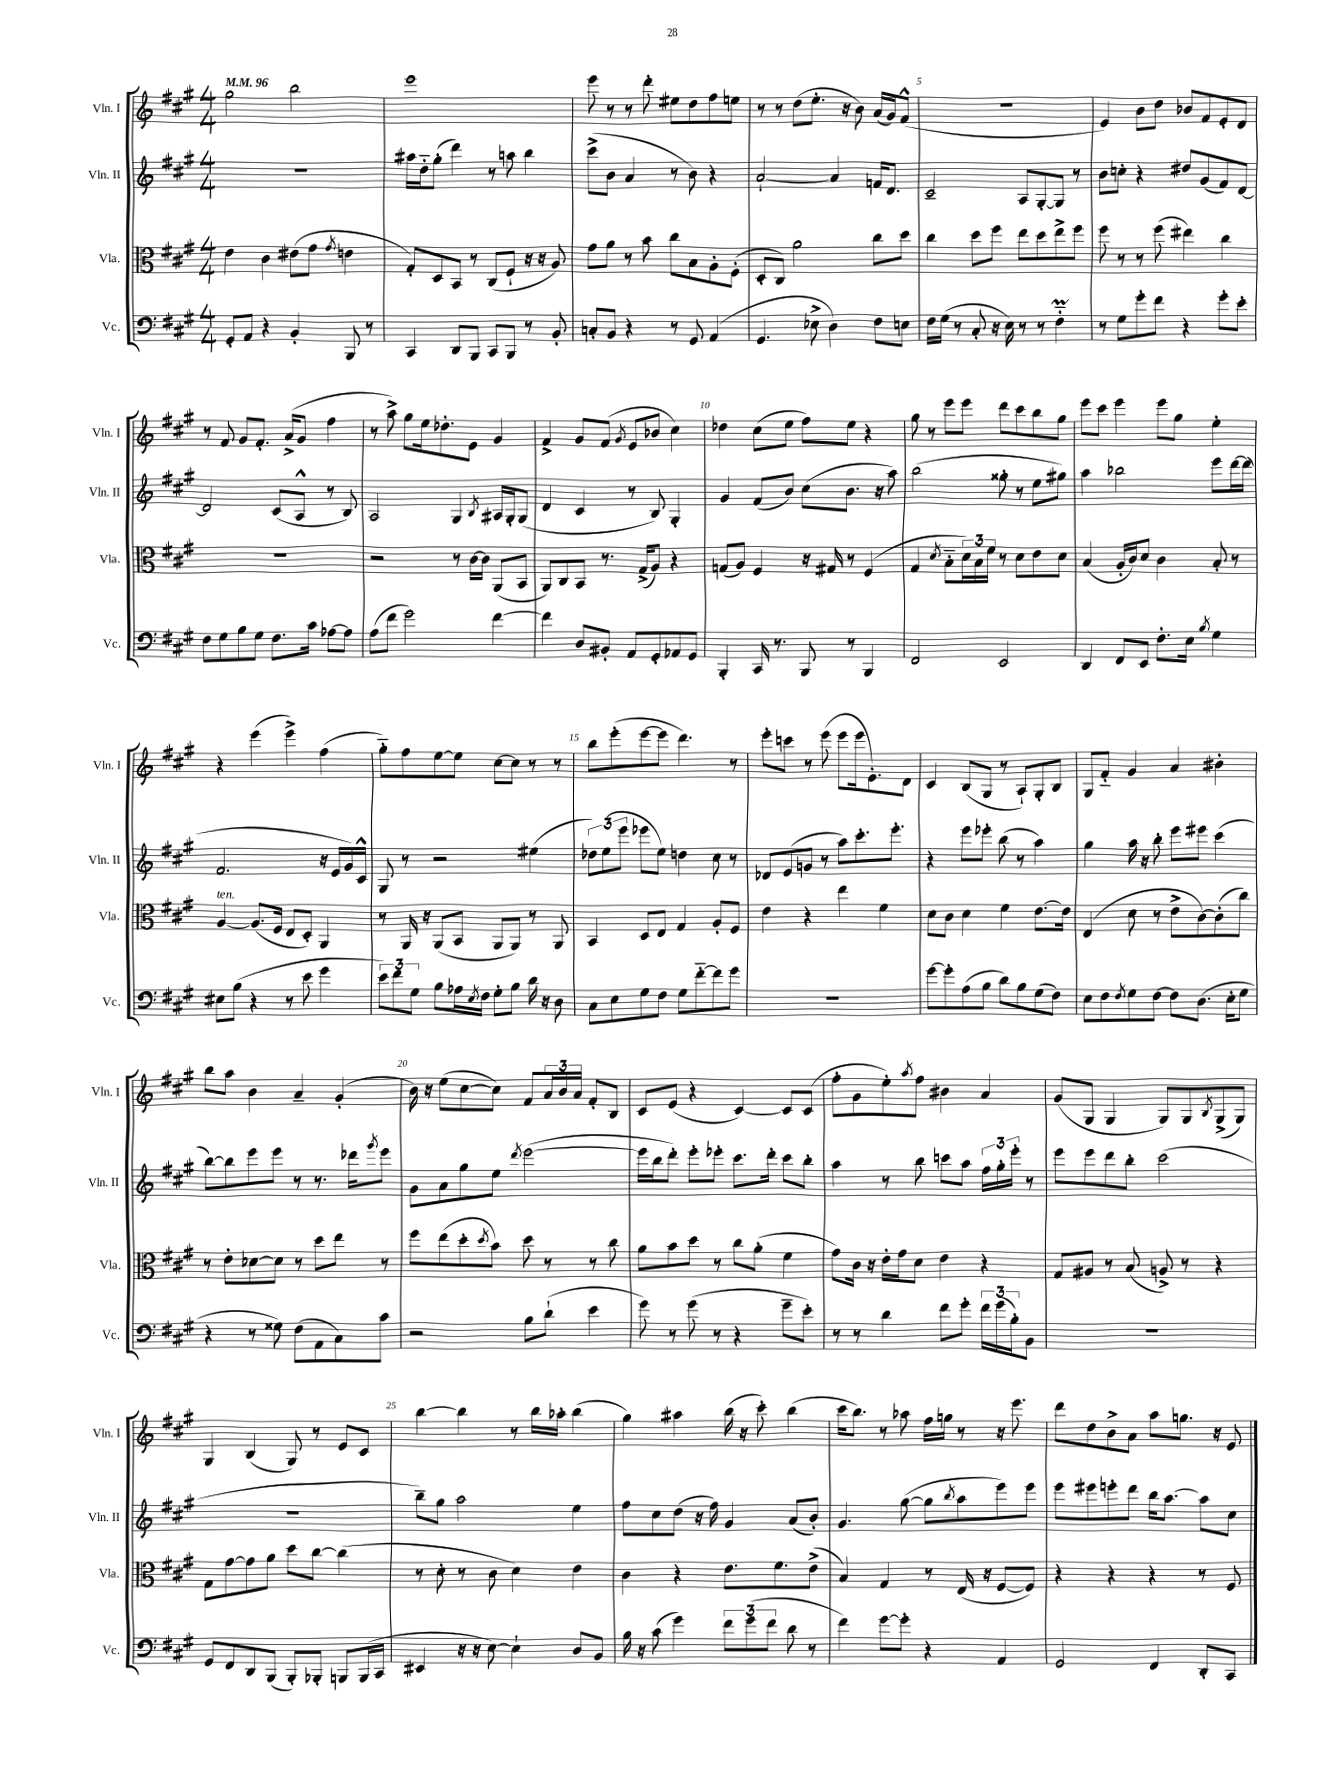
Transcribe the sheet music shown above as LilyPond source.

<<
\new StaffGroup <<
\new Staff = "s0" \with { instrumentName = "Vln. I" shortInstrumentName = "Vln. I" } {
    \clef treble \key a \major \numericTimeSignature \time 4/4 \tempo 4 = 96
    gis''2 b''2 |
    e'''1 |
    e'''8 r8 r8 d'''8-. eis''8 d''8 fis''8 e''8 |
    r8 r8 d''8( e''8.-. r16 b'8) a'16( gis'16) fis'8-^( |
    R1 |
    e'4) b'8 d''8 bes'8 fis'8 e'8-. d'8 |
    r8 fis'8 gis'8 fis'8.-. a'16->( gis'8 fis''4 |
    r8 a''8->) gis''8 e''16 des''8.-. e'8 gis'4 |
    fis'4-> gis'8 fis'8( \acciaccatura { gis'8 } e'8 bes'8 cis''4) |
    des''4 cis''8( e''8 fis''8) e''8 r4 |
    gis''8 r8 e'''8 e'''8 d'''8 cis'''8 b''8 gis''8 |
    e'''8 cis'''8 e'''4 e'''8 gis''8 e''4-. |
    r4 e'''4( e'''4->) fis''4( |
    gis''8-_) fis''8 e''8~ e''8 cis''8~ cis''8 r8 r8 |
    b''8 e'''8-.( e'''8~ e'''8 d'''4.) r8 |
    e'''8-. c'''8 r8 e'''8( e'''8 e'''16 e'8.-.) d'8 |
    cis'4 b8( gis8 r8 a8-!) gis8-. b8 |
    gis8 fis'8-_ gis'4 a'4 bis'4-. |
    b''8 a''8 b'4 a'4-- gis'4-.( |
    b'16) r16 e''8( cis''8~ cis''8) fis'8 \tuplet 3/2 { a'16 b'16 a'16 } fis'8-. b8 |
    cis'8 e'8( r4 cis'4~) cis'8 cis'8( |
    fis''8-. gis'8 e''8-.) \acciaccatura { a''8 } fis''8 bis'4 a'4 |
    gis'8( gis8 gis4 gis8) gis8 \acciaccatura { b8 } gis8->( gis8) |
    gis4 b4( gis8) r8 e'8 cis'8 |
    b''4~ b''4 r8 b''16 aes''16-. b''4( |
    gis''4) ais''4 b''16( r16 cis'''8-.) b''4( |
    cis'''16 b''8.) r8 aes''8 fis''16 g''16 r8 r16 e'''8. |
    d'''8 d''8 b'8-> a'8 a''8 g''8. r16 e'8 \bar "|." |
}
\new Staff = "s1" \with { instrumentName = "Vln. II" shortInstrumentName = "Vln. II" } {
    \clef treble \key a \major \numericTimeSignature \time 4/4
    R1 |
    ais''16 d''16-_ gis''8-.( d'''4) r8 a''8 b''4 |
    cis'''8->( b'8 a'4 r8 b'8) r4 |
    a'2~-! a'4 f'16 d'8. |
    cis'2-- a8 gis8~-. gis8 r8 |
    b'8 c''8-. r4 dis''8 gis'8( fis'8) d'8~ |
    d'2 cis'8( a8-^ r8 b8) |
    a2 gis4 \acciaccatura { b8 } ais16 gis16-. gis8( |
    d'4 cis'4 r8 b8) gis4-. |
    gis'4 fis'8( b'8) cis''8( b'8. r16 a''8) |
    b''2( gisis''8-. r8 e''8 gis''8) |
    a''4 bes''2 e'''8 d'''16~ d'''16( |
    fis'2. r16 e'16 gis'16) cis'16-^ |
    gis8 r8 r2 eis''4( |
    \tuplet 3/2 { des''8) e''8( e'''8 } ees'''8 e''8) d''4 cis''8 r8 |
    des'8 e'8( g'8 r8 a''8) cis'''8.-. e'''8.-. |
    r4 e'''8 ees'''8-. b''8( r8 a''4) |
    gis''4 a''16 r16 b''8-. e'''8 eis'''8 cis'''4( |
    b''8~) b''8 e'''8 e'''8 r8 r8. des'''16 \acciaccatura { gis'''8 } e'''8 |
    gis'8 a'8 gis''8 e''8 \acciaccatura { d'''8 } e'''2~( |
    e'''16 b''16 d'''8-.) e'''8-. ees'''8-. cis'''8. d'''16-. cis'''8 b''8-. |
    a''4 r8 b''8 c'''8 a''8 \tuplet 3/2 { fis''16 gis''16-. e'''16-. } r8 |
    e'''8 e'''8 d'''8 b''8-. cis'''2( |
    R1 |
    b''8--) gis''8 a''2 e''4 |
    fis''8 cis''8 d''8( r16 fis''16) gis'4 a'8( b'8-.) |
    gis'4. gis''8~( gis''8 \acciaccatura { b''8 } a''8 e'''8) e'''8 |
    e'''8 eis'''8 e'''8-. d'''8 b''16 a''8.~ a''8 cis''8 \bar "|." |
}
\new Staff = "s2" \with { instrumentName = "Vla." shortInstrumentName = "Vla." } {
    \clef alto \key a \major \numericTimeSignature \time 4/4
    e'4 cis'4 eis'8( gis'8 \acciaccatura { gis'8 } e'4 |
    gis8-.) d8 b,8 r8 cis8( fis8-! r16 r16 a8) |
    gis'8 a'8 r8 b'8 cis''8 b8 a8-. fis8-.( |
    d8-. cis8) a'2 cis''8 d''8 |
    cis''4 d''8 fis''8 e''8 d''8 e''8-> fis''8 |
    fis''8 r8 r8 fis''8( eis''4) cis''4 |
    r1 |
    r2 r8 cis'16~ cis'16 a,8( b,8 |
    a,8) cis8 b,8 r8. gis16->( a8) r4 |
    g8( a8) fis4 r16 gis16 r8 fis4( |
    gis4 \acciaccatura { d'8 } b8-_ \tuplet 3/2 { d'16) b16 fis'16 } r8 d'8 e'8 d'8 |
    b4( a16-. cis'16) d'8 cis'4 b8-. r8 |
    a4~^\markup { \italic "ten." } a8.( fis16 e8 d8-.) a,4 |
    r8 a,16 r16 a,8( b,8 a,8 a,8) r8 a,8 |
    b,4 d8 e8 gis4 a8-. fis8 |
    e'4 r4 e''4 fis'4 |
    d'8 cis'8 d'4 fis'4 e'8.~ e'16 |
    e4( d'8 r8 e'8-> cis'8~) cis'8-.( cis''8) |
    r8 e'8-. des'8~ des'8 r8 d''8 e''8 r8 |
    fis''8 e''8( d''8-. \acciaccatura { d''8 } b'8) d''8 r8 r8 cis''8 |
    a'8 b'8 d''8 r8 cis''8 a'8-.( fis'4 |
    gis'8) cis'16 r16 e'16-. gis'16 d'8 e'4 r4 |
    gis8 ais8 r8 b8( a8->) r8 r4 |
    gis8 gis'8~ gis'8 a'8 d''8 cis''8~ cis''4( |
    r8 d'8-. r8 cis'8 d'4) e'4 |
    cis'4 r4 e'8. fis'8. e'8->( |
    b4) gis4 r8 e16( r16 fis8~ fis8) |
    r4 r4 r4 r8 fis8 \bar "|." |
}
\new Staff = "s3" \with { instrumentName = "Vc." shortInstrumentName = "Vc." } {
    \clef bass \key a \major \numericTimeSignature \time 4/4
    gis,8-. a,8 r4 b,4-. b,,8 r8 |
    cis,4 d,8 b,,8 cis,8 b,,8 r8 b,8-. |
    c8-. b,8 r4 r8 gis,8 a,4( |
    gis,4. ees8-> d4) fis8 e8 |
    fis16 gis16( r8 cis8-. r16 e16) r8 r8 fis4-_\prall |
    r8 gis8 gis'8-. fis'8 r4 gis'8-. e'8-. |
    fis8 gis8 b8 gis8 fis8. cis'16 aes8~ aes8 |
    a8( fis'8 gis'2) fis'4~ |
    fis'4 d8 bis,8-. a,8 gis,8-. aes,8 gis,8 |
    b,,4-. cis,16 r8. b,,8 r8 b,,4 |
    fis,2 e,2 |
    d,4 fis,8 e,8 fis8.-. e16 \acciaccatura { b8 } gis4 |
    eis8 b8( r4 r8 e'8 gis'4 |
    \tuplet 3/2 { e'8) fis'8 gis8 } b8 aes16 \acciaccatura { e8 } fis16 gis8-. b8 d'16 r16 d8 |
    cis8 e8 gis8 fis8 gis8 fis'8~-_ fis'8 gis'8 |
    R1 |
    gis'8~ gis'8-. a8( b8 d'8) b8 gis8( fis8) |
    e8 fis8 \acciaccatura { fis8 } gis8 fis8~ fis8 d8.( e16-. gis8 |
    r4 r8 gisis8) fis8( a,8 cis8) cis'8 |
    r2 b8 d'8-!( e'4 |
    gis'8) r8 gis'8( r8 r4 gis'8-- e'8-.) |
    r8 r8 d'4 fis'8 gis'8-. \tuplet 3/2 { fis'16 gis'16( b16-.) } b,8 |
    R1 |
    gis,8 fis,8 d,8 b,,8( b,,8-.) bes,,8-. b,,8 b,,16( cis,16 |
    eis,4 r16 r16 e8~) e4-! d8 b,8 |
    b16 r16 cis'8( gis'4) \tuplet 3/2 { fis'8 gis'8( fis'8 } d'8 r8 |
    fis'4) gis'8~ gis'8-. r4 a,4 |
    gis,2 fis,4 d,8-. cis,8 \bar "|." |
}
>>
>>
\layout { \context { \Score \override BarNumber.break-visibility = ##(#f #t #t) barNumberVisibility = #(every-nth-bar-number-visible 5) } }
